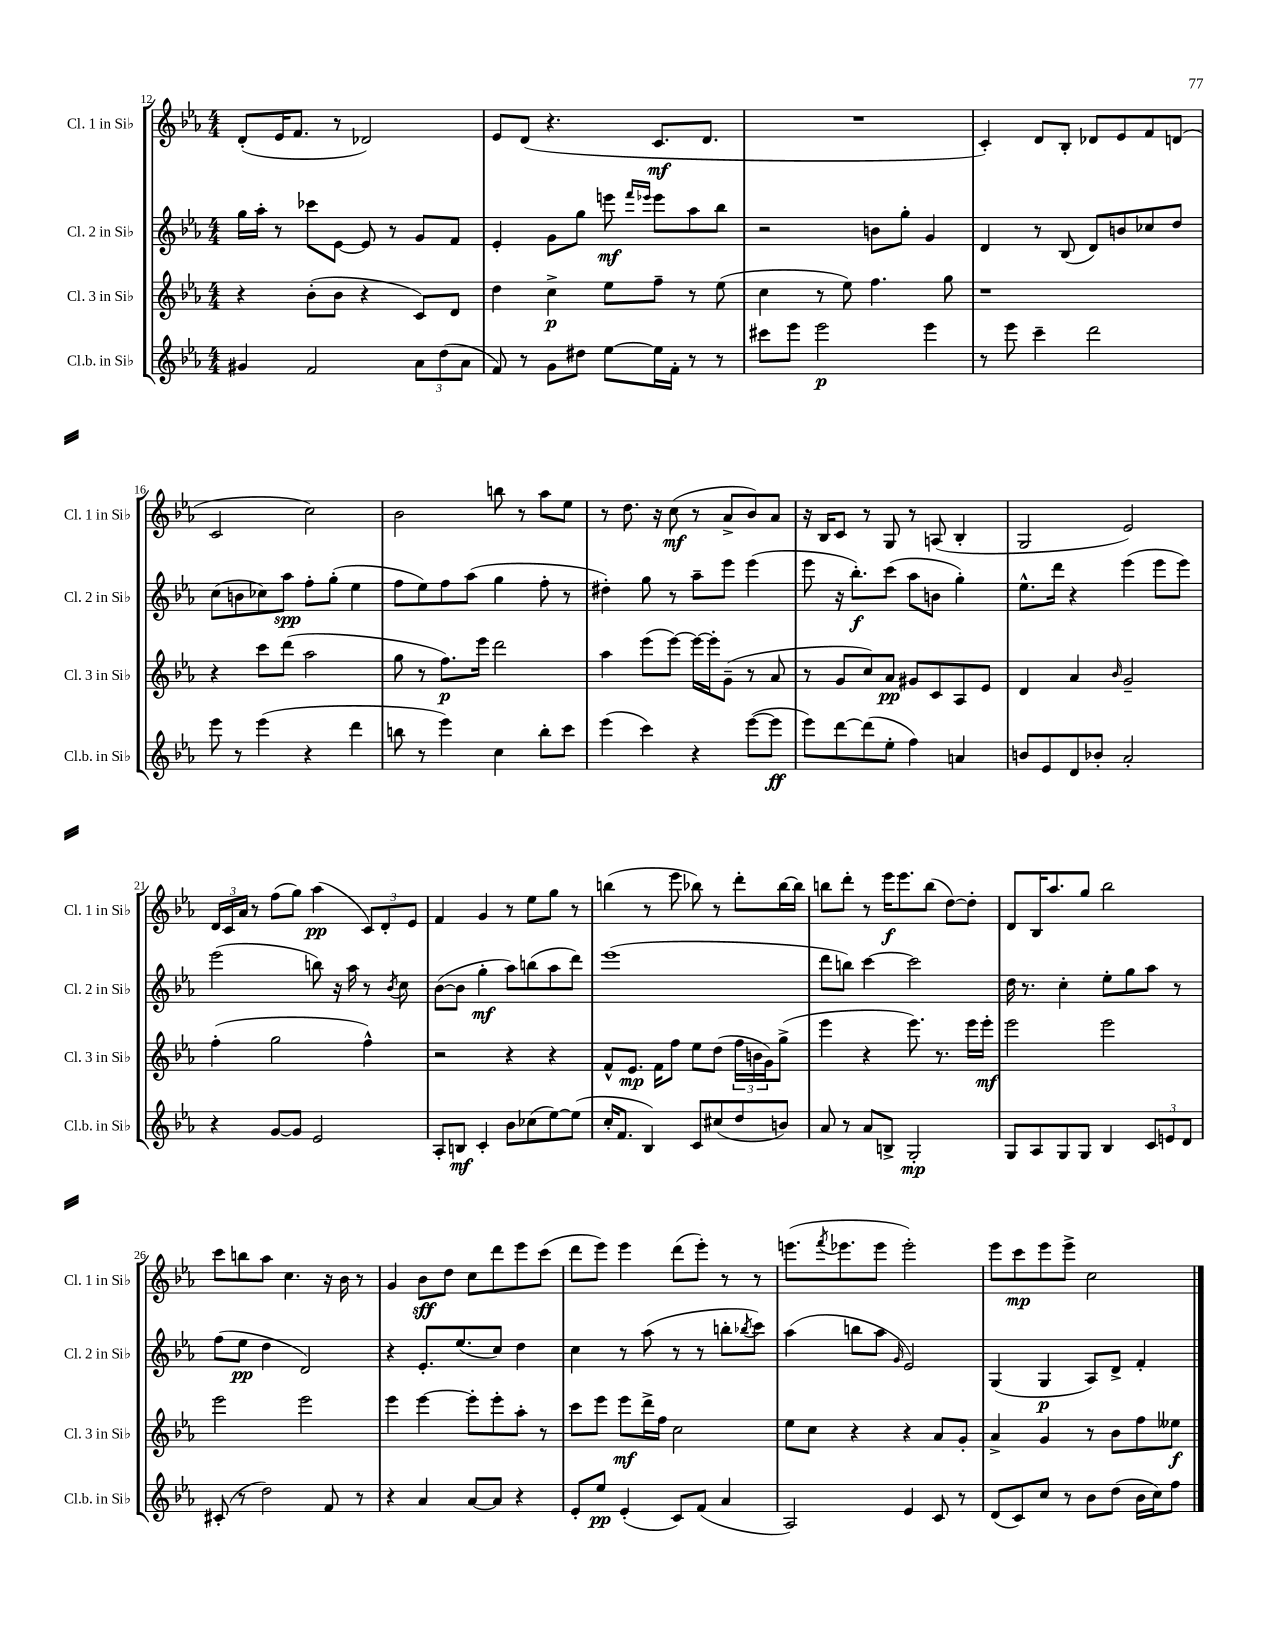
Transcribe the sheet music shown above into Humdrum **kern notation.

**kern	**dynam	**kern	**dynam	**kern	**dynam	**kern	**dynam
*part4	*part4	*part3	*part3	*part2	*part2	*part1	*part1
*staff4	*staff4	*staff3	*staff3	*staff2	*staff2	*staff1	*staff1
*I"Cl.b. in Si♭	*	*I"Cl. 3 in Si♭	*	*I"Cl. 2 in Si♭	*	*I"Cl. 1 in Si♭	*
*I'Cl.b. in Si♭	*	*I'Cl. 3 in Si♭	*	*I'Cl. 2 in Si♭	*	*I'Cl. 1 in Si♭	*
*clefG2	*	*clefG2	*	*clefG2	*	*clefG2	*
*k[b-e-a-]	*	*k[b-e-a-]	*	*k[b-e-a-]	*	*k[b-e-a-]	*
*M4/4	*	*M4/4	*	*M4/4	*	*M4/4	*
=12	=12	=12	=12	=12	=12	=12	=12
4g#X/	.	4r	.	16gg\LL	.	(8d'/L	.
.	.	.	.	16aa-'\JJ	.	.	.
.	.	.	.	8r	.	16e-/K	.
.	.	.	.	.	.	8.f/J	.
2f/	.	(8b-'\L	.	8ccc-X\L	.	.	.
.	.	8b-\J	.	[8e-\J	.	8r	.
.	.	4r	.	8e-/]	.	2d-X/)	.
.	.	.	.	8r	.	.	.
12a-\L	.	8c/L)	.	8g/L	.	.	.
(12dd\	.	.	.	.	.	.	.
.	.	8d/J	.	8f/J	.	.	.
12a-\J	.	.	.	.	.	.	.
=13	=13	=13	=13	=13	=13	=13	=13
8f/)	.	4dd\	.	4e-'/	.	8e-/L	.
8r	.	.	.	.	.	(8d/J	.
8g\L	.	4cc^\	p	8g\L	.	4.r	.
8dd#X\J	.	.	.	8gg\J	.	.	.
[8ee-\L	.	8ee-\L	.	8eeen\	mf	.	.
.	.	.	.	16qqfff/LL	.	.	.
.	.	.	.	16qqeee-X/JJ	.	.	.
16ee-\L]	.	8ff~\J	.	8eee-\L	.	8.c/L	mf
16f'\JJ	.	.	.	.	.	.	.
8r	.	8r	.	8aa-\	.	.	.
.	.	.	.	.	.	8.d/J	.
8r	.	(8ee-\	.	8bb-\J	.	.	.
=14	=14	=14	=14	=14	=14	=14	=14
8ccc#X\L	.	4cc\	.	2r	.	1r	.
8eee-\J	.	.	.	.	.	.	.
2eee-\	p	8r	.	.	.	.	.
.	.	8ee-\)	.	.	.	.	.
.	.	4.ff\	.	8bn\L	.	.	.
.	.	.	.	8gg'\J	.	.	.
4eee-\	.	.	.	4g/	.	.	.
.	.	8gg\	.	.	.	.	.
=15	=15	=15	=15	=15	=15	=15	=15
8r	.	1r	.	4d/	.	4c'/)	.
8eee-\	.	.	.	.	.	.	.
4ccc~\	.	.	.	8r	.	8d/L	.
.	.	.	.	(8B-/	.	8B-'/J	.
2ddd\	.	.	.	8d/L)	.	8d-X/L	.
.	.	.	.	8bn/	.	8e-/	.
.	.	.	.	8cc-X/	.	8f/	.
.	.	.	.	8dd/J	.	(8dn/J	.
!!LO:LB:g=z
=16	=16	=16	=16	=16	=16	=16	=16
8eee-\	.	4r	.	(8cc\L	.	2c/	.
8r	.	.	.	8bn\	.	.	.
(4eee-\	.	8ccc\L	.	8cc-X\)	.	.	.
.	.	(8ddd\J	.	8aa-\J	spp	.	.
4r	.	2aa-\	.	8ff'\L	.	2cc\)	.
.	.	.	.	(8gg'\J	.	.	.
4ddd\	.	.	.	4ee-\	.	.	.
=17	=17	=17	=17	=17	=17	=17	=17
8bbn\	.	8gg\	.	8ff\L	.	2b-\	.
8r	.	8r	.	8ee-\)	.	.	.
4eee-\)	.	8.ff\L)	p	8ff\	.	.	.
.	.	.	.	(8aa-\J	.	.	.
.	.	16eee-\Jk	.	.	.	.	.
4cc\	.	2ddd\	.	4gg\	.	8bbn\	.
.	.	.	.	.	.	8r	.
8bb'\L	.	.	.	8ff'\	.	8aa-\L	.
8ccc\J	.	.	.	8r	.	8ee-\J	.
=18	=18	=18	=18	=18	=18	=18	=18
(4eee-\	.	4aa-\	.	4dd#X'\)	.	8r	.
.	.	.	.	.	.	8.dd\	.
4ccc\)	.	(8eee-\L	.	8gg\	.	.	.
.	.	.	.	.	.	16r	.
.	.	[8eee-\J)	.	8r	.	(8cc\	mf
4r	.	16eee-\LL_	.	8aa-~\L	.	8r	.
.	.	16eee-'\J]	.	.	.	.	.
.	.	(8g~\J	.	8eee-\J	.	8a-^/L	.
([8eee-\L	.	8r	.	(4eee-\	.	8b-/)	.
8eee-\J]	ff	8a-/	.	.	.	8a-/J	.
=19	=19	=19	=19	=19	=19	=19	=19
8eee-\L)	.	8r	.	8eee-\	.	16r	.
.	.	.	.	.	.	16B-/KL	.
[8ddd\	.	8g/L	.	16r	.	8c/J	.
.	.	.	.	8.bb-'\L)	f	.	.
(8ddd\]	.	8cc/)	.	.	.	8r	.
8ee-'\J	.	8a-/J	pp	(8ccc\J	.	8G/	.
4ff\)	.	8g#X/L	.	8aa-\L	.	8r	.
.	.	8c/	.	8bn\J	.	(8An/	.
4an/	.	8A-/	.	4gg'\)	.	4B-'/	.
.	.	8e-/J	.	.	.	.	.
=20	=20	=20	=20	=20	=20	=20	=20
8bn/L	.	4d/	.	8.ee-^^\L	.	2G/	.
8e-/	.	.	.	.	.	.	.
.	.	.	.	16ddd\Jk	.	.	.
8d/	.	4a-/	.	4r	.	.	.
8b-X'/J	.	.	.	.	.	.	.
.	.	16qqb-/	.	.	.	.	.
2a-'/	.	2g~/	.	(4eee-\	.	2e-/)	.
.	.	.	.	8eee-\L	.	.	.
.	.	.	.	8eee-\J)	.	.	.
!!LO:LB:g=z
=21	=21	=21	=21	=21	=21	=21	=21
4r	.	(4ff'\	.	(2eee-\	.	24d/LL	.
.	.	.	.	.	.	24c/	.
.	.	.	.	.	.	24a-/JJ	.
.	.	.	.	.	.	8r	.
[8g/L	.	2gg\	.	.	.	(8ff\L	.
8g/J]	.	.	.	.	.	8gg\J)	.
2e-/	.	.	.	8bbn\)	.	(4aa-\	pp
.	.	.	.	16r	.	.	.
.	.	.	.	16aa-\	.	.	.
.	.	4ff^^\)	.	8r	.	12c/L)	.
.	.	.	.	.	.	12d'/	.
.	.	.	.	8qb-/	.	.	.
.	.	.	.	8cc\	.	.	.
.	.	.	.	.	.	12e-/J	.
=22	=22	=22	=22	=22	=22	=22	=22
8A-'/L	.	2r	.	([8b-\L	.	4f/	.
8Bn/J	mf	.	.	8b-\J]	.	.	.
4c'/	.	.	.	4gg'\	mf	4g/	.
8b-\L	.	4r	.	8aa-\L)	.	8r	.
(8cc-X\	.	.	.	(8bbn\	.	8ee-\L	.
[8ee-\)	.	4r	.	8aa-\	.	8gg\J	.
(8ee-\J]	.	.	.	8ddd\J)	.	8r	.
=23	=23	=23	=23	=23	=23	=23	=23
16cc'/KL	.	8f^^/L	.	(1eee-	.	(4bbn\	.
8.f/J	.	.	.	.	.	.	.
.	.	8.e-/J	mp	.	.	.	.
4B-/)	.	.	.	.	.	8r	.
.	.	16f\KL	.	.	.	.	.
.	.	8ff\J	.	.	.	8eee-\	.
8c/L	.	8ee-\L	.	.	.	8bb-X\)	.
(8cc#X/	.	(8dd\J	.	.	.	8r	.
8dd/	.	24ff\LL	.	.	.	8ddd'\L	.
.	.	24bn\	.	.	.	.	.
.	.	24g\J)	.	.	.	.	.
8bn/J)	.	(8gg^\J	.	.	.	[16bb-\L	.
.	.	.	.	.	.	16bb-\JJ]	.
=24	=24	=24	=24	=24	=24	=24	=24
8a-/	.	4eee-\	.	8ddd\L	.	8bbn\L	.
8r	.	.	.	8bbn\J)	.	8ddd'\J	.
8a-/L	.	4r	.	[4ccc\	.	8r	.
8Bn^/J	.	.	.	.	.	16eee-\KL	f
.	.	.	.	.	.	8.eee-\	.
2G'/	mp	8.eee-\)	.	2ccc\]	.	.	.
.	.	.	.	.	.	(8bb\J	.
.	.	8.r	.	.	.	.	.
.	.	.	.	.	.	[8dd\L)	.
.	.	16eee-\LL	.	.	.	8dd'\J]	.
.	.	16eee-'\JJ	mf	.	.	.	.
=25	=25	=25	=25	=25	=25	=25	=25
8G/L	.	2eee-\	.	16dd\	.	8d/L	.
.	.	.	.	8.r	.	.	.
8A-/	.	.	.	.	.	16B-/K	.
.	.	.	.	.	.	8.aa-/	.
8G/	.	.	.	4cc'\	.	.	.
8G/J	.	.	.	.	.	8gg/J	.
4B-/	.	2eee-\	.	8ee-'\L	.	2bb-\	.
.	.	.	.	8gg\	.	.	.
12c/L	.	.	.	8aa-\J	.	.	.
12en/	.	.	.	.	.	.	.
.	.	.	.	8r	.	.	.
12d/J	.	.	.	.	.	.	.
!!LO:LB:g=z
=26	=26	=26	=26	=26	=26	=26	=26
(8c#X'/	.	2eee-\	.	(8ff\L	.	8ccc\L	.
8r	.	.	.	8ee-\J	pp	8bbn\	.
2dd\)	.	.	.	4dd\	.	8aa-\J	.
.	.	.	.	.	.	4.cc\	.
.	.	2eee-\	.	2d/)	.	.	.
8f/	.	.	.	.	.	16r	.
.	.	.	.	.	.	16b-\	.
8r	.	.	.	.	.	8r	.
=27	=27	=27	=27	=27	=27	=27	=27
4r	.	4eee-\	.	4r	.	4g/	.
4a-/	.	[4eee-\	.	8.e-'/L	.	8b-\L	sff
.	.	.	.	.	.	8dd\J	.
.	.	.	.	(8.ee-/	.	.	.
[8a-/L	.	8eee-'\L]	.	.	.	8cc\L	.
8a-/J]	.	8eee-'\	.	8cc/J)	.	8ddd\	.
4r	.	8aa-'\J	.	4dd\	.	8eee-\	.
.	.	8r	.	.	.	(8ccc\J	.
=28	=28	=28	=28	=28	=28	=28	=28
8e-'/L	.	8ccc\L	.	4cc\	.	8ddd\L	.
8ee-/J	pp	8eee-\J	.	.	.	8eee-\J)	.
(4e-'/	.	8eee-\L	mf	8r	.	4eee-\	.
.	.	16ddd^\L	.	(8aa-\	.	.	.
.	.	16ff\JJ	.	.	.	.	.
8c/L)	.	2cc\	.	8r	.	(8ddd\L	.
(8f/J	.	.	.	8r	.	8eee-'\J)	.
4a-/	.	.	.	8bbn'\L	.	8r	.
.	.	.	.	8qbb-X/	.	.	.
.	.	.	.	8ccc\J)	.	8r	.
=29	=29	=29	=29	=29	=29	=29	=29
2A-/)	.	8ee-\L	.	(4aa-\	.	(8.eeen\L	.
.	.	8cc\J	.	.	.	.	.
.	.	.	.	.	.	8qfff/	.
.	.	.	.	.	.	8.eee-X\	.
.	.	4r	.	8bbn\L	.	.	.
.	.	.	.	8aa-\J	.	8eee-\J	.
.	.	.	.	16qqg/	.	.	.
4e-/	.	4r	.	2e-/)	.	2eee-'\)	.
8c/	.	8a-/L	.	.	.	.	.
8r	.	8g'/J	.	.	.	.	.
=30	=30	=30	=30	=30	=30	=30	=30
(8d/L	.	4a-^/	.	(4G/	.	8eee-\L	.
8c/)	.	.	.	.	.	8ccc\	mp
8cc/J	.	4g/	.	4G/	p	8eee-\	.
8r	.	.	.	.	.	8eee-^\J	.
8b-\L	.	8r	.	8A-/L)	.	2cc\	.
(8dd\J	.	8b-\L	.	8d^/J	.	.	.
16b-\LL	.	8ff\	.	4f'/	.	.	.
16cc\J)	.	.	.	.	.	.	.
8ff\J	.	8ee--X\J	f	.	.	.	.
==	==	==	==	==	==	==	==
*-	*-	*-	*-	*-	*-	*-	*-
